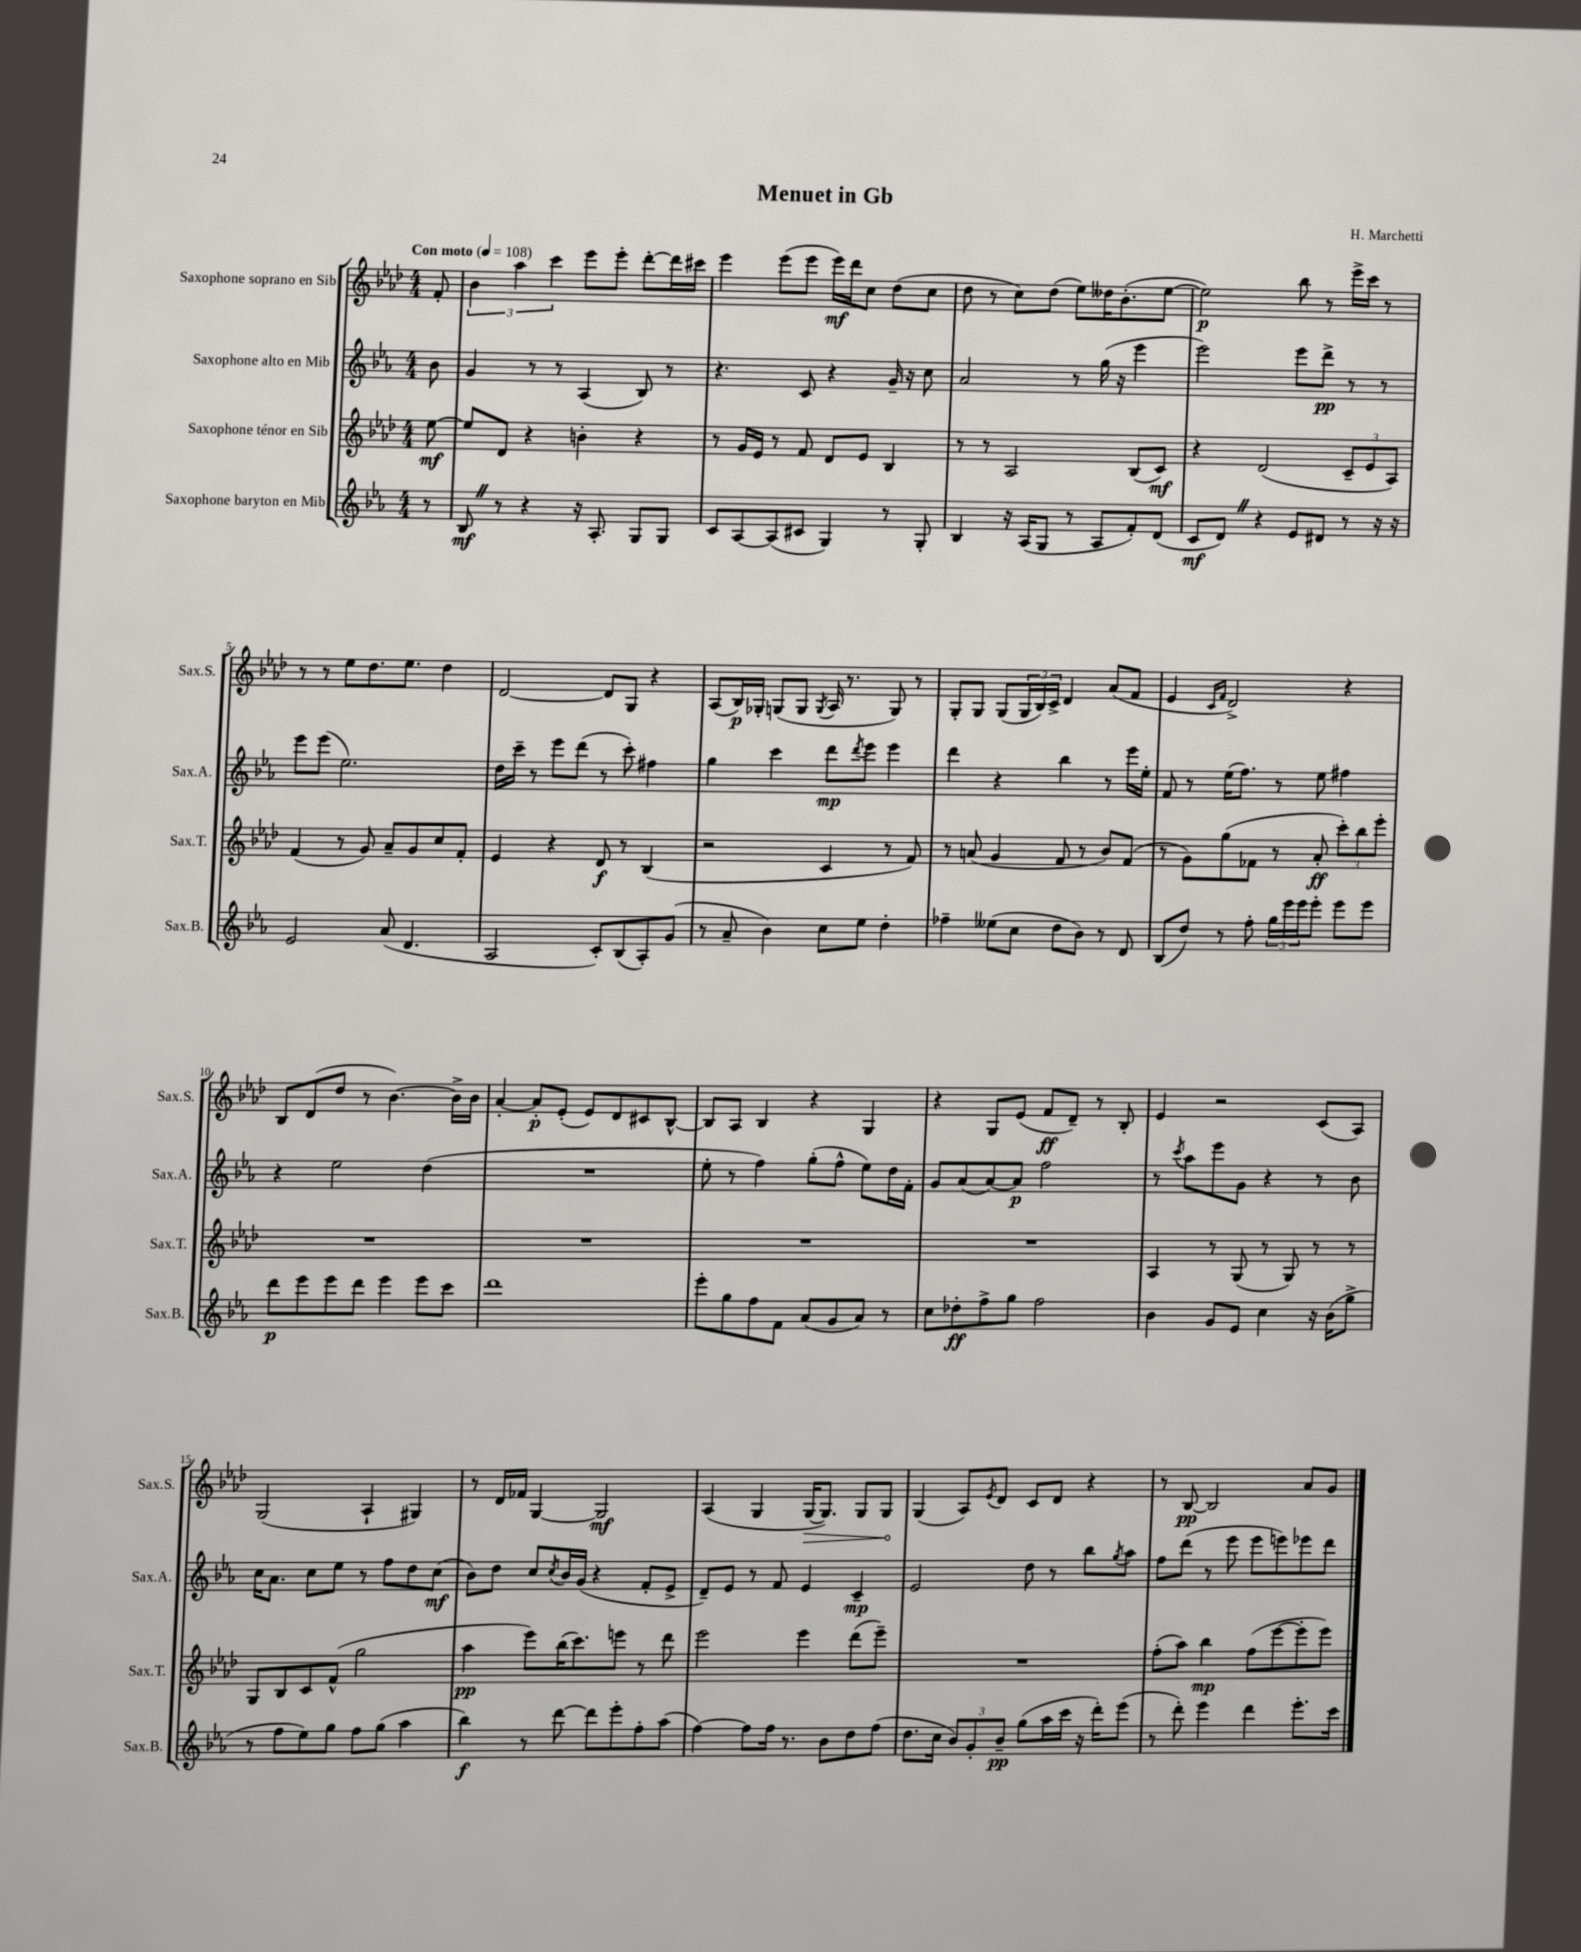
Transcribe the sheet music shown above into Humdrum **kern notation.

**kern	**dynam	**kern	**dynam	**kern	**dynam	**kern	**dynam
*part4	*part4	*part3	*part3	*part2	*part2	*part1	*part1
*staff4	*staff4	*staff3	*staff3	*staff2	*staff2	*staff1	*staff1
*I"Saxophone baryton en Mib	*	*I"Saxophone ténor en Sib	*	*I"Saxophone alto en Mib	*	*I"Saxophone soprano en Sib	*
*I'Sax.B.	*	*I'Sax.T.	*	*I'Sax.A.	*	*I'Sax.S.	*
*clefG2	*	*clefG2	*	*clefG2	*	*clefG2	*
*k[b-e-a-]	*	*k[b-e-a-d-]	*	*k[b-e-a-]	*	*k[b-e-a-d-]	*
*M4/4	*	*M4/4	*	*M4/4	*	*M4/4	*
*MM108	*	*MM108	*	*MM108	*	*MM108	*
=	=	=	=	=	=	=	=
!	!	!	!	!	!	!LO:TX:a:B:t=Con moto	!
8r	.	[8ee-\	mf	8b-\	.	8f'/	.
=1	=1	=1	=1	=1	=1	=1	=1
8B-Z/	mf	8ee-/L]	.	4g/	.	6b-\	.
8r	.	8d-/J	.	.	.	.	.
.	.	.	.	.	.	6aa-\	.
4r	.	4r	.	8r	.	.	.
.	.	.	.	.	.	6ccc\	.
.	.	.	.	8r	.	.	.
16r	.	4bn'\	.	(4A-/	.	8eee-\L	.
8.A-'/	.	.	.	.	.	.	.
.	.	.	.	.	.	8eee-'\J	.
8G/L	.	4r	.	8B-/)	.	[8ddd-'\L	.
8G/J	.	.	.	8r	.	16ddd-\L]	.
.	.	.	.	.	.	16ccc#X\JJ	.
=2	=2	=2	=2	=2	=2	=2	=2
8c/L	.	8r	.	4.r	.	4eee-\	.
[8A-/	.	16g/LL	.	.	.	.	.
.	.	16e-/JJ	.	.	.	.	.
(8A-/]	.	8r	.	.	.	(8eee-\L	.
8c#X/J	.	8f/	.	8c/	.	8eee-\J	.
4G/)	.	8d-/L	.	4r	.	16eee-\LL)	mf
.	.	.	.	.	.	16ddd-\J	.
.	.	8e-/J	.	.	.	8cc\J	.
8r	.	4B-/	.	16g~/	.	(8dd-\L	.
.	.	.	.	16r	.	.	.
8G'/	.	.	.	8cc\	.	8cc\J	.
=3	=3	=3	=3	=3	=3	=3	=3
4B-/	.	8r	.	2a-/	.	8dd-\	.
.	.	8r	.	.	.	8r	.
16r	.	2A-/	.	.	.	8cc\L)	.
(16A-/KL	.	.	.	.	.	.	.
8G/J	.	.	.	.	.	(8dd-\J	.
8r	.	.	.	8r	.	8ee-\L)	.
8A-/L	.	.	.	(16gg\	.	16dd--X\K	.
.	.	.	.	16r	.	(8.b-'\	.
8f'/)	.	(8B-/L	.	4eee-\	.	.	.
(8d/J	.	8c/J)	mf	.	.	[8ee-\J	.
=4	=4	=4	=4	=4	=4	=4	=4
8c/L	mf	4r	.	2eee-\)	.	2ee-\])	p
8dZ/J)	.	.	.	.	.	.	.
4r	.	(2d-/	.	.	.	.	.
8e-/L	.	.	.	8eee-\L	.	8bb-\	.
8d#X/J	.	.	.	8ddd^\J	pp	8r	.
8r	.	12c~/L	.	8r	.	16eee-^\LL	.
.	.	.	.	.	.	16ccc\JJ	.
.	.	12e-/	.	.	.	.	.
16r	.	.	.	8r	.	8r	.
.	.	12A-/J)	.	.	.	.	.
16r	.	.	.	.	.	.	.
!!LO:LB:g=z
=5	=5	=5	=5	=5	=5	=5	=5
2e-/	.	(4f/	.	8eee-\L	.	8r	.
.	.	.	.	(8eee-\J	.	8r	.
.	.	8r	.	2.ee-\)	.	8ee-\L	.
.	.	8g/)	.	.	.	8.dd-\	.
(8a-/	.	8a-~/L	.	.	.	.	.
.	.	.	.	.	.	8.ee-\J	.
4.d/	.	8g/	.	.	.	.	.
.	.	8cc/	.	.	.	4dd-\	.
.	.	8f'/J	.	.	.	.	.
=6	=6	=6	=6	=6	=6	=6	=6
2A-/	.	4e-/	.	16dd\LL	.	[2d-/	.
.	.	.	.	16ccc~\JJ	.	.	.
.	.	.	.	8r	.	.	.
.	.	4r	.	8eee-\L	.	.	.
.	.	.	.	(8ddd\J	.	.	.
8c'/L)	.	8d-/	f	8r	.	8d-/L]	.
(8B-/	.	8r	.	8ccc'\)	.	8G/J	.
8A-'/)	.	(4B-/	.	4ff#X\	.	4r	.
(8g/J	.	.	.	.	.	.	.
=7	=7	=7	=7	=7	=7	=7	=7
8r	.	2r	.	4gg\	.	(8A-/L	.
8a-~/	.	.	.	.	.	16B-/L)	p
.	.	.	.	.	.	16G-X'/JJ	.
4b-\)	.	.	.	4ccc\	.	(8Gn/L	.
.	.	.	.	.	.	8G/J	.
.	.	.	.	.	.	8qG/	.
8cc\L	.	4c/	.	8ddd\L	mp	16A-/	.
.	.	.	.	.	.	8.r	.
.	.	.	.	8qddd/	.	.	.
8ee-\J	.	.	.	8eee-\J	.	.	.
4dd'\	.	8r	.	4eee-\	.	8G/)	.
.	.	8f/)	.	.	.	8r	.
=8	=8	=8	=8	=8	=8	=8	=8
4ff-X~\	.	8r	.	4ddd\	.	8G'/L	.
.	.	(8an/	.	.	.	8G/J	.
(8ee--X\L	.	4g/	.	4r	.	(8G/L	.
8cc\J	.	.	.	.	.	24G/L	.
.	.	.	.	.	.	24B-/)	.
.	.	.	.	.	.	24c^/JJ	.
8dd\L	.	8f/	.	4bb-\	.	4d-/	.
8b-\J)	.	8r	.	.	.	.	.
8r	.	8b-/L)	.	8r	.	(8a-/L	.
8d/	.	(8f/J	.	16eee-\LL	.	8f/J	.
.	.	.	.	16ee-'\JJ	.	.	.
=9	=9	=9	=9	=9	=9	=9	=9
(8B-/L	.	8r	.	8f/	.	4e-/	.
8dd/J)	.	8g\L)	.	8r	.	.	.
.	.	.	.	.	.	16qqc/LL	.
.	.	.	.	.	.	16qqf/JJ	.
8r	.	(8gg\	.	(16ee-\KL	.	2d-^/)	.
.	.	.	.	8.ff\J)	.	.	.
8ff'\	.	8f-X\J	.	.	.	.	.
24gg\LL	.	8r	.	8r	.	.	.
24eee-\	.	.	.	.	.	.	.
24eee-\J	.	.	.	.	.	.	.
8eee-'\J	.	8a-'/	ff	8ee-\	.	.	.
8eee-\L	.	12ccc'\L)	.	4ff#X\	.	4r	.
.	.	12bb-\	.	.	.	.	.
8eee-\J	.	.	.	.	.	.	.
.	.	12eee-'\J	.	.	.	.	.
!!LO:LB:g=z
=10	=10	=10	=10	=10	=10	=10	=10
8ddd\L	p	1r	.	4r	.	8B-/L	.
8eee-\	.	.	.	.	.	(8d-/	.
8eee-\	.	.	.	2ee-\	.	8dd-/J	.
8ddd\J	.	.	.	.	.	8r	.
4eee-\	.	.	.	.	.	[4.b-\)	.
8eee-\L	.	.	.	(4dd\	.	.	.
8ccc\J	.	.	.	.	.	16b-^\LL]	.
.	.	.	.	.	.	16b-\JJ	.
=11	=11	=11	=11	=11	=11	=11	=11
1ddd	.	1r	.	1r	.	[4a-'/	.
.	.	.	.	.	.	8a-'/L]	p
.	.	.	.	.	.	(8e-'/J	.
.	.	.	.	.	.	8e-/L)	.
.	.	.	.	.	.	8d-/	.
.	.	.	.	.	.	8c#X/	.
.	.	.	.	.	.	[8B-^^/J	.
=12	=12	=12	=12	=12	=12	=12	=12
8eee-'\L	.	1r	.	8ee-'\	.	8B-/L]	.
8gg\	.	.	.	8r	.	8A-/J	.
8ff\	.	.	.	4ff\)	.	4B-/	.
8f\J	.	.	.	.	.	.	.
(8a-/L	.	.	.	(8gg'\L	.	4r	.
8g/	.	.	.	8ff^^\J	.	.	.
8a-/J)	.	.	.	8ee-\L)	.	4G/	.
8r	.	.	.	16dd\L	.	.	.
.	.	.	.	16f'\JJ	.	.	.
=13	=13	=13	=13	=13	=13	=13	=13
8cc\L	.	1r	.	8g/L	.	4r	.
8dd-X'\	ff	.	.	(8a-/	.	.	.
8ff^\	.	.	.	[8a-/)	.	8G/L	.
8gg\J	.	.	.	8a-/J]	p	(8e-/J	.
2ff\	.	.	.	2ff\	.	8f/L	ff
.	.	.	.	.	.	8d-~/J)	.
.	.	.	.	.	.	8r	.
.	.	.	.	.	.	8B-'/	.
=14	=14	=14	=14	=14	=14	=14	=14
4b-\	.	4A-/	.	8r	.	4e-/	.
.	.	.	.	8qccc/	.	.	.
.	.	.	.	8aa-\L	.	.	.
8g/L	.	8r	.	8eee-\	.	2r	.
8e-/J	.	(8G/	.	8g\J	.	.	.
4cc\	.	8r	.	4r	.	.	.
.	.	8G/)	.	.	.	.	.
16r	.	8r	.	8r	.	(8c/L	.
(16b-\KL	.	.	.	.	.	.	.
8gg^\J	.	8r	.	8b-\	.	8A-/J)	.
!!LO:LB:g=z
=15	=15	=15	=15	=15	=15	=15	=15
8r	.	8G/L	.	16cc\KL	.	(2G/	.
.	.	.	.	8.a-\J	.	.	.
8ff\L	.	8B-/	.	.	.	.	.
8ee-\)	.	8c/	.	8cc\L	.	.	.
8gg\J	.	(8f^^/J	.	8ee-\J	.	.	.
8ff\L	.	2gg\	.	8r	.	4A-`/	.
(8gg\J	.	.	.	8ff\L	.	.	.
4aa-\	.	.	.	8dd\	.	4G#X/)	.
.	.	.	.	(8cc\J	mf	.	.
=16	=16	=16	=16	=16	=16	=16	=16
4bb-\)	f	4aa-\	pp	8b-\L)	.	8r	.
.	.	.	.	8dd\J	.	16d-/LL	.
.	.	.	.	.	.	16f-X/JJ	.
8r	.	8eee-\L)	.	8cc/L	.	[4G/	.
.	.	.	.	8qcc/	.	.	.
[8ddd\	.	(16bb-\K	.	16b-/L	.	.	.
.	.	8.ccc\)	.	(16g/JJ	.	.	.
8ddd\L]	.	.	.	4r	.	2G/]	mf
8eee-'\	.	8eeen\J	.	.	.	.	.
8ff'\	.	8r	.	8f'/L	.	.	.
(8aa-\J	.	8ddd-\	.	8e-^/J	.	.	.
=17	=17	=17	=17	=17	=17	=17	=17
[4ff\)	.	2eee-\	.	8d~/L)	.	(4A-/	.
.	.	.	.	8e-/J	.	.	.
8ff\L]	.	.	.	8r	.	4G/	.
16ff\Jk	.	.	.	8f/	.	.	.
8.r	.	.	.	.	.	.	.
!	!	!	!	!	!	!	!LO:HP:b
.	.	4eee-\	.	4e-/	.	[16G/KL	>
.	.	.	.	.	.	8.G/J])	.
8b-\L	.	.	.	.	.	.	.
8dd\	.	(8ddd-\L	.	4c~/	mp	8G/L	.
(8ff\J	.	8eee-~\J)	.	.	.	8G/J	.
.	.	.	.	.	.	.	]
=18	=18	=18	=18	=18	=18	=18	=18
8.dd\L	.	1r	.	2e-/	.	(4G/	.
16cc\Jk	.	.	.	.	.	.	.
12b-/L)	.	.	.	.	.	8A-/L)	.
12g'/	.	.	.	.	.	.	.
.	.	.	.	.	.	8qe-/	.
.	.	.	.	.	.	8d-/J	.
12b-~/J	pp	.	.	.	.	.	.
(8gg\L	.	.	.	8dd\	.	8c/L	.
16aa-\L	.	.	.	8r	.	8d-/J	.
16ccc\JJ	.	.	.	.	.	.	.
16r	.	.	.	8bb-\L	.	4r	.
16ddd'\KL)	.	.	.	.	.	.	.
.	.	.	.	8qgg/	.	.	.
(8eee-\J	.	.	.	8aa-\J	.	.	.
=19	=19	=19	=19	=19	=19	=19	=19
8r	.	(8ff'\L	.	8ff\L	.	8r	.
8ddd'\)	.	8aa-\J)	.	(8ddd\J	.	[8B-/	pp
4eee-\	.	4bb-\	mp	8r	.	2B-/]	.
.	.	.	.	8eee-\	.	.	.
4ddd\	.	(8ff\L	.	8eee-\L	.	.	.
.	.	[8eee-\	.	8eeen\)	.	.	.
8.eee-'\L	.	8eee-'\]	.	8eee-X\	.	8a-/L	.
.	.	8eee-\J)	.	8ddd\J	.	8g/J	.
16ccc\Jk	.	.	.	.	.	.	.
==	==	==	==	==	==	==	==
*-	*-	*-	*-	*-	*-	*-	*-
